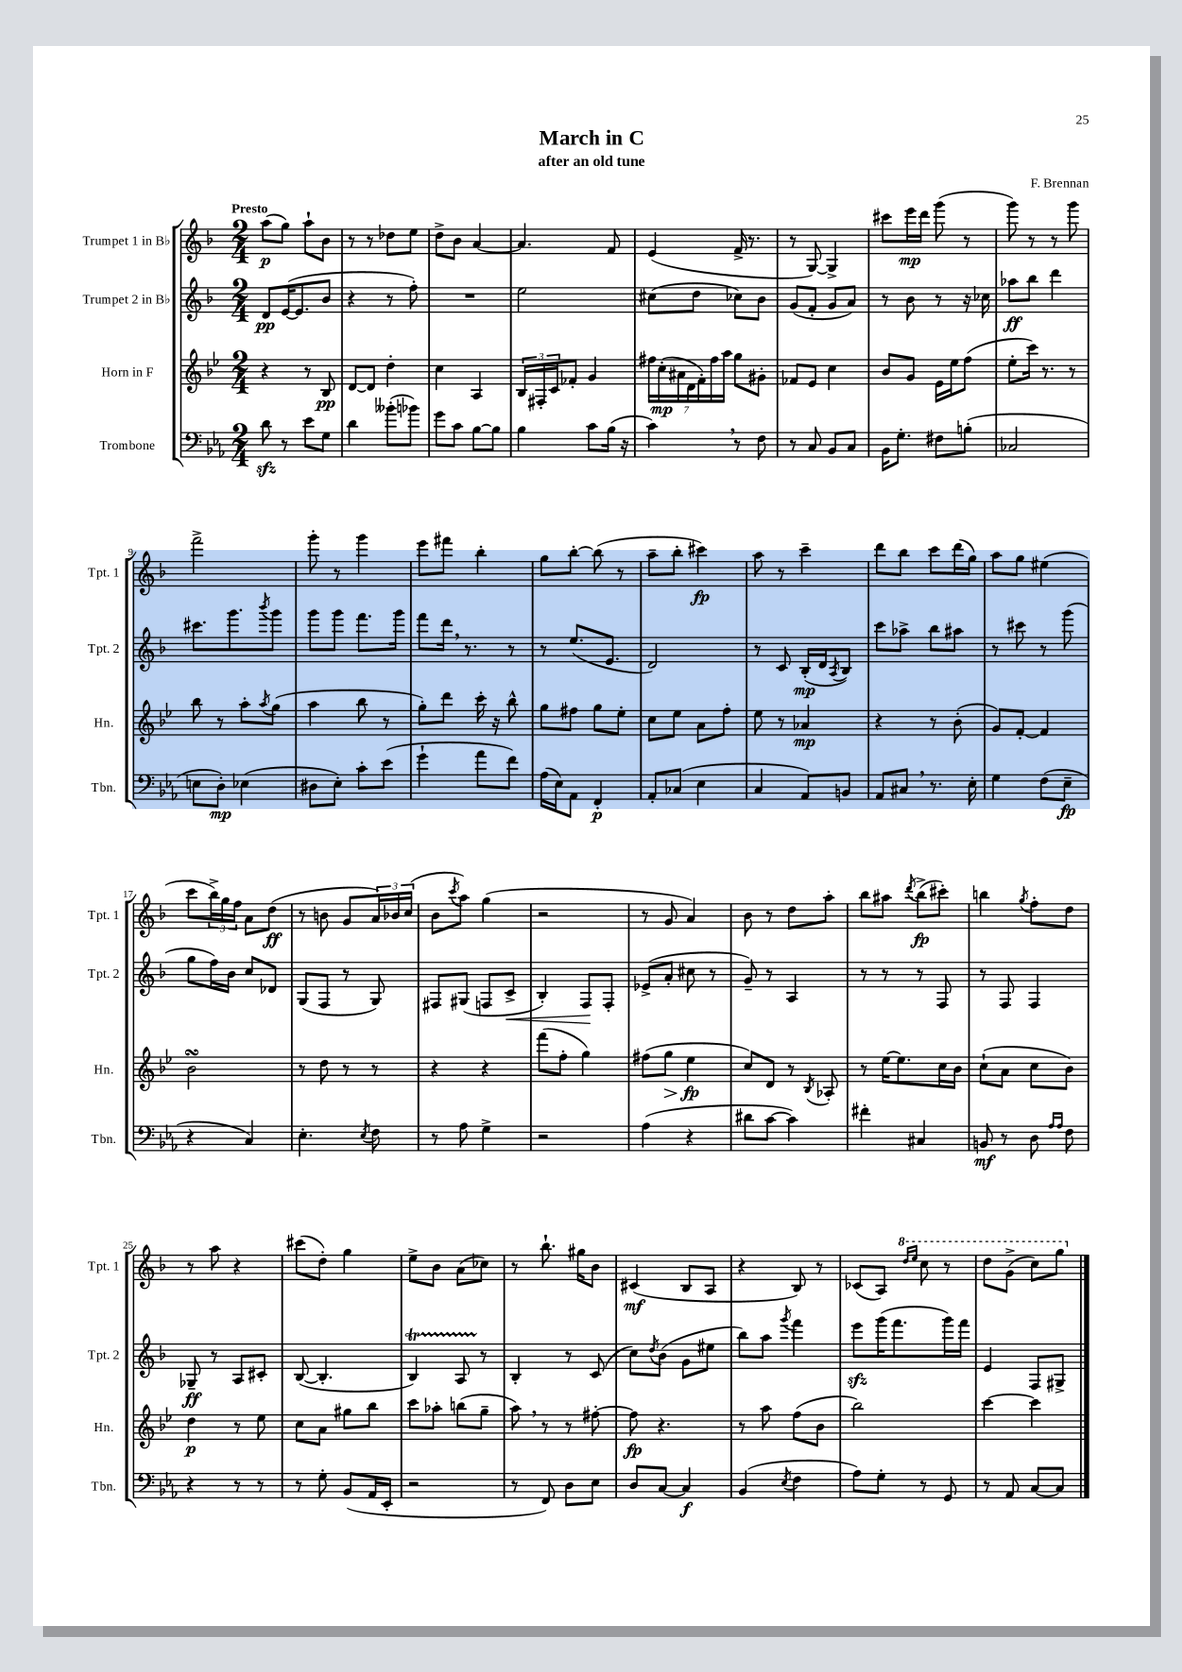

**kern	**kern	**kern	**kern
*staff4	*staff3	*staff2	*staff1
*clefF4	*clefG2	*clefG2	*clefG2
*k[b-e-a-]	*k[b-e-]	*k[b-]	*k[b-]
*M2/4	*M2/4	*M2/4	*M2/4
8d	4r	8d	(8aa
8r	.	([16e	8gg)
.	.	8.e]	.
8e-	8r	.	8aa`
8G	8B-	8b-	8b-
=	=	=	=
4d	[8d	4r	8r
.	8d]	.	8r
(8b--'	4dd'	8r	8dd-
8b-)	.	8ff')	8ee
=	=	=	=
8g	4cc	2r	8dd^
8c	.	.	8b-
[8B-	4A	.	[4a
8B-]	.	.	.
=	=	=	=
4B-	24B-	2ee	4.a]
.	24F#'	.	.
.	24c	.	.
.	8f-'	.	.
8c	4g	.	.
(16B-	.	.	8f
16r	.	.	.
=	=	=	=
4c)	28ff#	(8cc#	(4e
.	(28cc'	.	.
.	28a#	.	.
.	28d	.	.
.	.	8dd	.
.	28f')	.	.
.	28ff#	.	.
.	28aa	.	.
8r	8gg	8cc-)	16f^
.	.	.	8.r
8F	8g#'	8b-	.
=	=	=	=
8r	8f-	(8g	8r
8C	8e-	8f'	[8G)
8BB-	4cc	8g	4G^]
8C	.	8a)	.
=	=	=	=
16BB-	8b-	8r	8ccc#
8.G'	.	.	.
.	8g	8b-	16eee
.	.	.	16ddd
8F#	16e-	8r	(8ggg
.	16ee-	.	.
(8B'	(8ff	16r	8r
.	.	16cc-	.
=	=	=	=
2C-	8ee-'	8aa-	8ggg)
.	16ccc)	8bb-	8r
.	8.r	.	.
.	.	4ddd	8r
.	8r	.	8ggg
=	=	=	=
8E	8bb-	8.ccc#	2fff^
8D')	8r	.	.
.	.	8.ggg	.
(4E-	8aa'	.	.
.	8qaa	8qbbb-	.
.	(8gg	8ggg	.
=	=	=	=
8D#	4aa	8ggg	8ggg'
8E-')	.	8ggg	8r
8c'	8bb-	8.fff	4ggg
(8e-	8r	.	.
.	.	16ggg	.
=	=	=	=
4g`	8gg')	8fff	8eee
.	8ddd	16ddd	8fff#
.	.	8.r	.
8a-	16ccc'	.	4bb-'
.	16r	.	.
8f)	8bb-^^	8r	.
=	=	=	=
(16A-	8gg	8r	8gg
16E-)	.	.	.
8AA-	8ff#	(8.ee	[8bb-'
4FF'	8gg	.	(8bb-]
.	.	8.e	.
.	8ee-'	.	8r
=	=	=	=
8AA-'	8cc	2d)	8aa~
(8C-	8ee-	.	8bb-'
4E-	8a	.	4ccc#)
.	8ff'	.	.
=	=	=	=
4C	8ee-	8r	8aa
.	8r	8c	8r
8AA-)	4a-	(16B-'	4ccc~
.	.	16d	.
.	.	8qA	.
8BB	.	8B-)	.
=	=	=	=
8AA-	4r	8ccc	8ddd
8C#	.	8aa-^	8bb-
8.r	8r	8bb-	8ccc
.	(8b-'	8aa#	(16ddd
16E-'	.	.	16gg)
=	=	=	=
4G	8g)	8r	8aa
.	[8f'	8ccc#	8gg
(8F	4f]	8r	(4ee#
8E-~	.	(8ggg	.
=	=	=	=
4r	2b-	8gg	8ccc
.	.	16ff)	24bb-^)
.	.	.	24gg
.	.	16b-	.
.	.	.	24ff
4C)	.	8cc	8a
.	.	8d-	(8dd
=	=	=	=
4.E-'	8r	(8G	8r
.	8dd	8F	8b
.	8r	8r	8g
8qE-	.	.	.
8F	8r	8G)	24a)
.	.	.	24b-
.	.	.	(24cc
=	=	=	=
8r	4r	8F#	8b-
.	.	.	8qccc
8A-	.	(8G#	8aa)
4G^	4r	8F	(4gg
.	.	8c^	.
=	=	=	=
2r	(8fff	4B-')	2r
.	8ff'	.	.
.	4gg)	8F	.
.	.	8F'	.
=	=	=	=
(4A-	(8ff#	(8e-^	8r
.	8gg	8a'	8g
4r	4ee-	8cc#	4a)
.	.	8r	.
=	=	=	=
8d#	8cc)	8g~)	8b-
[8c	8d	8r	8r
4c])	8r	4A	8dd
.	8qB-	.	.
.	8A-'	.	8aa'
=	=	=	=
4f#'	8r	8r	8bb-
.	[16ee-	8r	8aa#
.	8.ee-]	.	.
.	.	.	8qddd
4C#	.	8r	(8bb-^
.	16cc	8F	8ccc#')
.	16b-	.	.
=	=	=	=
8BB	(8cc`	8r	4bb
8r	8a	8F	.
.	.	.	8qgg
8D	8cc	4F	8ff'
16qqA-	.	.	.
16qqA-	.	.	.
8F	8b-)	.	8dd
=	=	=	=
4r	4dd	8G-~	8r
.	.	8r	8aa
8r	8r	8A	4r
8r	8ee-	8c#'	.
=	=	=	=
8r	8cc	([8B-	(8ccc#
8G'	8a	4.B-']	8dd')
(8BB-	8gg#	.	4gg
16AA-	8bb-	.	.
16EE-'	.	.	.
=	=	=	=
2r	8ccc	4B-)	8ee^
.	8aa-'	.	8b-
.	(8bb	8A	(8a
.	8gg~	8r	8cc-)
=	=	=	=
8r	8aa)	4B-'	8r
8FF)	8r	.	8.bb-`
8D	8r	8r	.
.	.	.	16gg#
8E-	[8ff#'	(8c	8b-
=	=	=	=
8D	8ff#]	8cc)	(4c#
.	.	8qdd	.
[8C	4.r	(8b-	.
4C]	.	8g	8B-
.	.	8ee#	8A
=	=	=	=
(4BB-	8r	8bb-)	4r
.	8aa	8aa	.
8qE-	.	8qggg	.
4F	(8ff	4fff	8B-)
.	8b-	.	8r
=	=	=	=
8A-)	2bb-)	8eee	(8c-
8G'	.	(16ggg	8A)
.	.	8.fff	.
.	.	.	16qqddd
.	.	.	16qqeee
8r	.	.	8ccc
8GG	.	16ggg)	8r
.	.	16fff	.
=	=	=	=
8r	[4ccc	4e	8ddd
8AA-	.	.	(8gg^
[8C	4ccc]	8F	8ccc)
8C]	.	8G#^	8ggg
==	==	==	==
*-	*-	*-	*-
